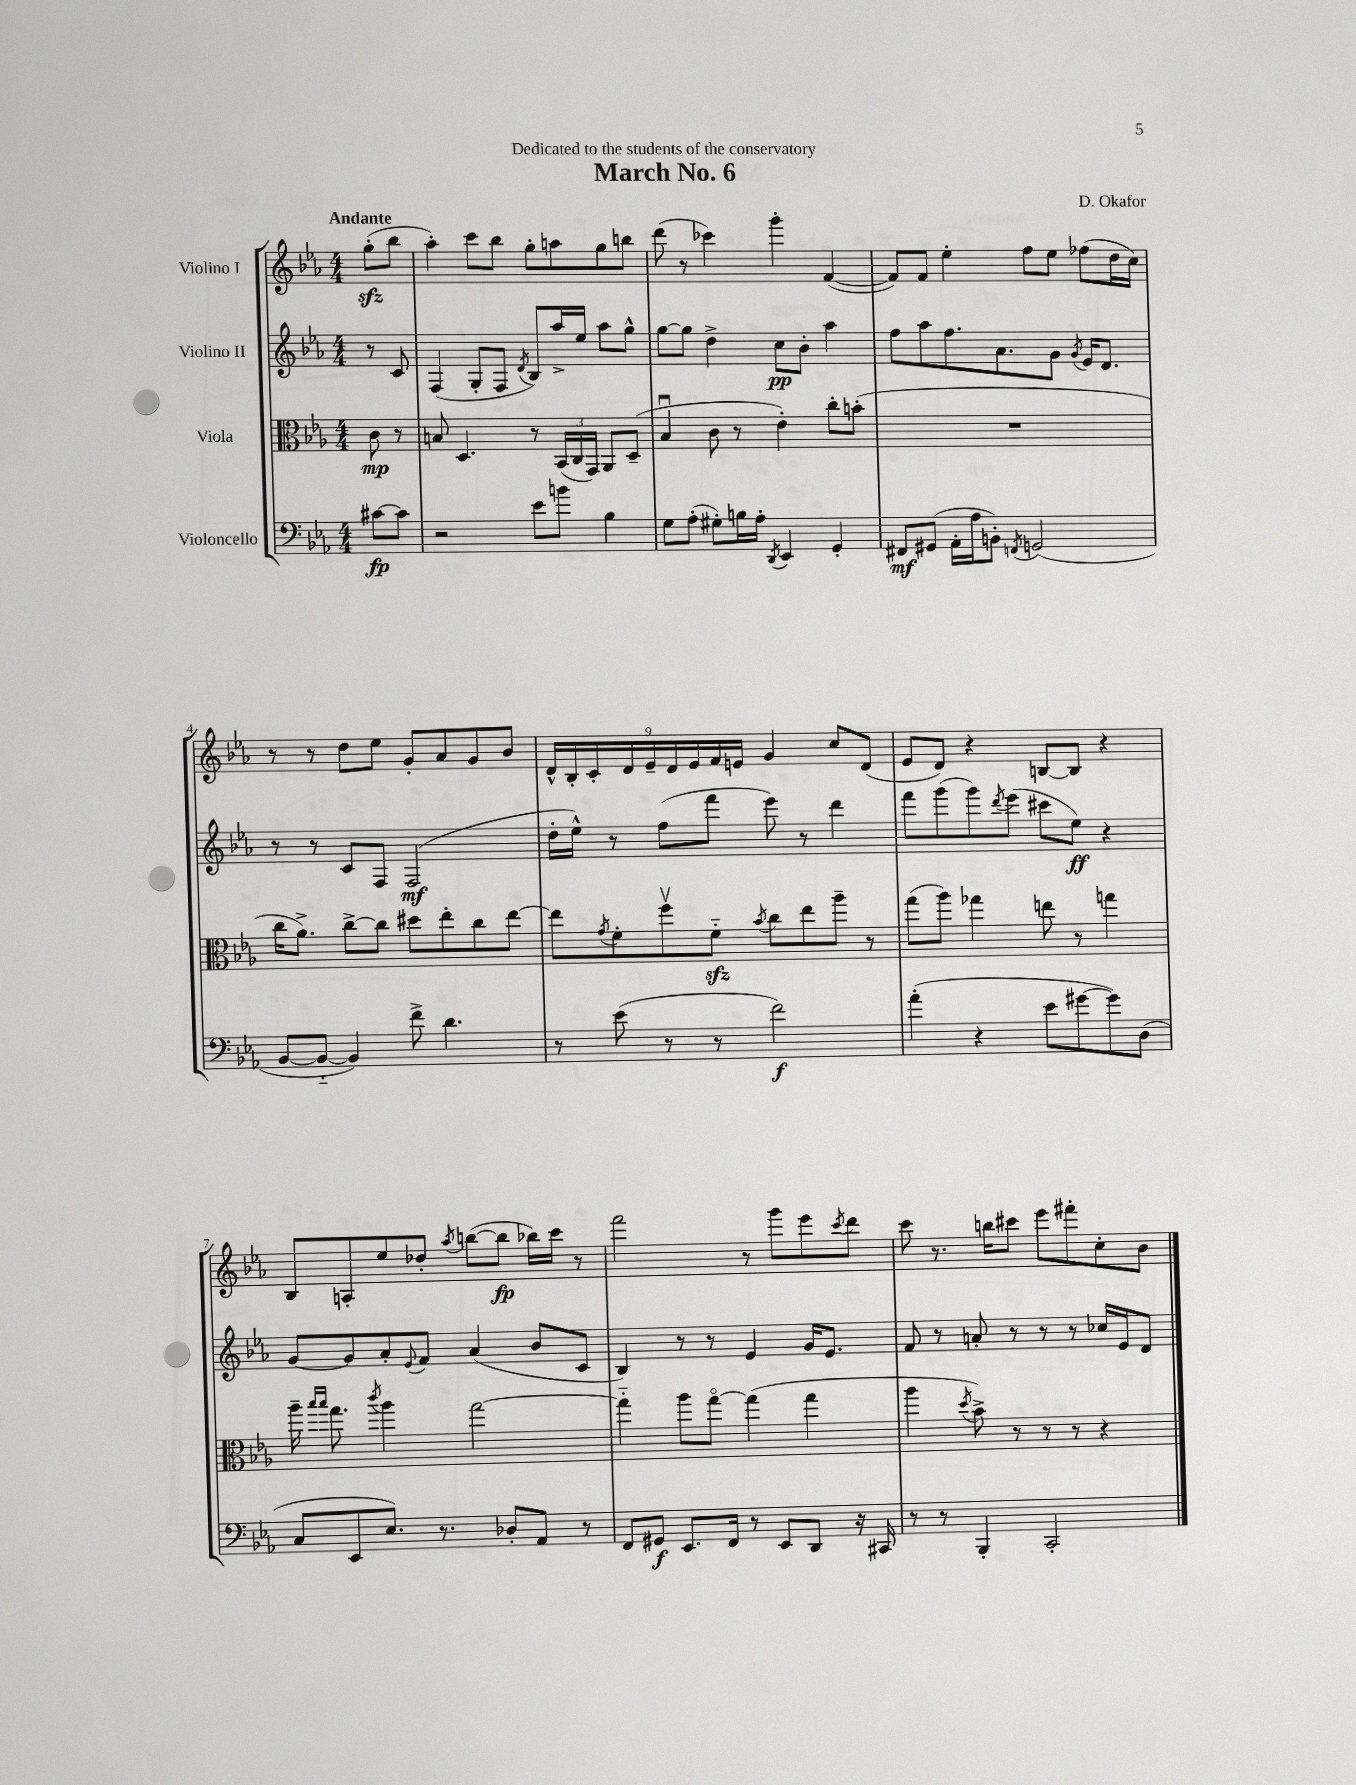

**kern	**dynam	**kern	**dynam	**kern	**dynam	**kern	**dynam
*part4	*part4	*part3	*part3	*part2	*part2	*part1	*part1
*staff4	*staff4	*staff3	*staff3	*staff2	*staff2	*staff1	*staff1
*I"Violoncello	*	*I"Viola	*	*I"Violino II	*	*I"Violino I	*
*clefF4	*	*clefC3	*	*clefG2	*	*clefG2	*
*k[b-e-a-]	*	*k[b-e-a-]	*	*k[b-e-a-]	*	*k[b-e-a-]	*
*M4/4	*	*M4/4	*	*M4/4	*	*M4/4	*
=	=	=	=	=	=	=	=
!	!	!	!	!	!	!LO:TX:a:B:t=Andante	!
[8c#X\L	fp	8c\	mp	8r	.	(8ggzz'\L	.
8c#\J]	.	8r	.	8c/	.	8bb-\J	.
=1	=1	=1	=1	=1	=1	=1	=1
2r	.	8Bn/	.	(4F/	.	4aa-'\)	.
.	.	4.D/	.	.	.	.	.
.	.	.	.	8G'/L	.	8ccc\L	.
.	.	.	.	8F/J	.	8bb-\J	.
.	.	.	.	8qd/	.	.	.
8e-\L	.	8r	.	8B-/L)	.	8gg'\L	.
8bn\J	.	(24BB-/LL	.	16aa-^/L	.	8aan\	.
.	.	24C/	.	.	.	.	.
.	.	.	.	16ee-/JJ	.	.	.
.	.	24GG/JJ)	.	.	.	.	.
4B-\	.	8AA-/L	.	8aa-\L	.	8gg\	.
.	.	(8D~/J	.	8gg^^\J	.	8bbn\J	.
=2	=2	=2	=2	=2	=2	=2	=2
8G\L	.	4B-u/	.	[8gg\L	.	(8ddd\	.
(8A-'\J	.	.	.	8gg\J]	.	8r	.
8G#X'\L)	.	8c\	.	4dd^\	.	4ccc-X\)	.
16Bn\L	.	8r	.	.	.	.	.
16A-'\JJ	.	.	.	.	.	.	.
8qDD/	.	.	.	.	.	.	.
4EE-/	.	4e-'\)	.	8cc\L	pp	4ggg'\	.
.	.	.	.	8b-'\J	.	.	.
4GG'/	.	8cc'\L	.	4aa-\	.	([4f/	.
.	.	(8bn'\J	.	.	.	.	.
=3	=3	=3	=3	=3	=3	=3	=3
8FF#X/L	mf	1r	.	8ff\L	.	8f/L])	.
(8GG#X/J	.	.	.	8aa-\	.	8f/J	.
16AA-'\LL	.	.	.	8.ff\	.	4ee-'\	.
16A-\J	.	.	.	.	.	.	.
8BBn'\J)	.	.	.	.	.	.	.
.	.	.	.	8.a-\	.	.	.
8qFFn/	.	.	.	.	.	.	.
(2GGn/	.	.	.	.	.	8ff\L	.
.	.	.	.	8g\J	.	8ee-\J	.
.	.	.	.	8qg/	.	.	.
.	.	.	.	16e-/KL	.	(8ff-X\L	.
.	.	.	.	8.d/J	.	.	.
.	.	.	.	.	.	16dd\L	.
.	.	.	.	.	.	16cc\JJ)	.
!!LO:LB:g=z
=4	=4	=4	=4	=4	=4	=4	=4
[8BB-/L	.	16cc\KL	.	8r	.	8r	.
.	.	8.a-^\J)	.	.	.	.	.
8BB-/J_	.	.	.	8r	.	8r	.
4BB-/])	.	[8cc^\L	.	8c/L	.	8dd\L	.
.	.	8cc\J]	.	8F/J	.	8ee-\J	.
8f^\	.	8dd#X\L	.	(2F/	mf	8g'/L	.
4.d\	.	8ee-'\	.	.	.	8a-/	.
.	.	8cc\	.	.	.	8g/	.
.	.	[8ee-\J	.	.	.	8b-/J	.
=5	=5	=5	=5	=5	=5	=5	=5
8r	.	8ee-\L]	.	16dd'\LL	.	18d^^/LL	.
.	.	.	.	.	.	18B-'/	.
.	.	.	.	16ee-^^\JJ)	.	.	.
.	.	.	.	.	.	18c'/	.
.	.	8qg/	.	.	.	.	.
(8e-\	.	8f'\	.	8r	.	.	.
.	.	.	.	.	.	18d/	.
.	.	.	.	.	.	18e-~/	.
8r	.	8ffv\	.	(8ff\L	.	.	.
.	.	.	.	.	.	18d/	.
.	.	.	.	.	.	18e-/	.
8r	.	8fzz\J	.	8fff\J	.	.	.
.	.	.	.	.	.	18f/	.
.	.	.	.	.	.	18en/JJ	.
.	.	8qb-/	.	.	.	.	.
2f\)	f	8cc\L	.	8eee-\)	.	4g/	.
.	.	8ee-\	.	8r	.	.	.
.	.	8aa-~\J	.	4ddd\	.	8cc/L	.
.	.	8r	.	.	.	(8d/J	.
=6	=6	=6	=6	=6	=6	=6	=6
(4a-'\	.	(8gg\L	.	8fff\L	.	8e-/L	.
.	.	8aa-\J)	.	(8ggg\	.	8d/J)	.
4r	.	4gg-X\	.	8ggg\)	.	4r	.
.	.	.	.	8qddd/	.	.	.
.	.	.	.	(8eee-\J	.	.	.
8e-\L	.	8een\	.	8ccc#X\L	.	[8Bn/L	.
[8g#X\	.	8r	.	8ee-\J)	ff	8B/J]	.
8g#\])	.	4ggn\	.	4r	.	4r	.
(8D\J	.	.	.	.	.	.	.
!!LO:LB:g=z
=7	=7	=7	=7	=7	=7	=7	=7
8C/L	.	16aa-~\	.	[8g/L	.	8B-/L	.
.	.	16qqbb-/LL	.	.	.	.	.
.	.	16qqbb-/JJ	.	.	.	.	.
.	.	8.gg\	.	.	.	.	.
8EE-/	.	.	.	8g/]	.	8An'/	.
.	.	8qccc/	.	.	.	.	.
8.E-/J)	.	4aa-\	.	8a-'/	.	8ee-/	.
.	.	.	.	8qqe-/	.	.	.
.	.	.	.	8f/J	.	8dd-X'/J	.
8.r	.	.	.	.	.	.	.
.	.	.	.	.	.	8qaa-/	.
.	.	[2gg\	.	(4a-/	.	([8bbn\L	.
8D-X'/L	.	.	.	.	.	8bb\J]	fp
8AA-/J	.	.	.	8b-/L	.	16bb-X\LL)	.
.	.	.	.	.	.	16ccc\JJ	.
8r	.	.	.	8c/J	.	8r	.
=8	=8	=8	=8	=8	=8	=8	=8
8FF/L	.	4gg\]	.	4B-/)	.	2fff\	.
8GG#X/J	f	.	.	.	.	.	.
8.EE-/L	.	8aa-\L	.	8r	.	.	.
.	.	[8gg\J	.	8r	.	.	.
16FF/Jk	.	.	.	.	.	.	.
8r	.	(4gg\]	.	4e-/	.	8r	.
8EE-/L	.	.	.	.	.	8ggg\L	.
8DD/J	.	4gg\	.	16g/KL	.	8eee-\	.
.	.	.	.	8.e-/J	.	.	.
.	.	.	.	.	.	8qccc/	.
16r	.	.	.	.	.	8ddd\J	.
16CC#X/	.	.	.	.	.	.	.
=9	=9	=9	=9	=9	=9	=9	=9
8r	.	4aa-\	.	8f/	.	8ccc\	.
8r	.	.	.	8r	.	8.r	.
.	.	8qdd/	.	.	.	.	.
4BBB-'/	.	8b-^\)	.	8an'/	.	.	.
.	.	.	.	.	.	16bbn\KL	.
.	.	8r	.	8r	.	8ccc#X\J	.
2CC'/	.	8r	.	8r	.	8eee-\L	.
.	.	8r	.	8r	.	8fff#X'\	.
.	.	4r	.	16cc-X/LL	.	8cc'\	.
.	.	.	.	16e-/J	.	.	.
.	.	.	.	8d/J	.	8b-\J	.
==	==	==	==	==	==	==	==
*-	*-	*-	*-	*-	*-	*-	*-
